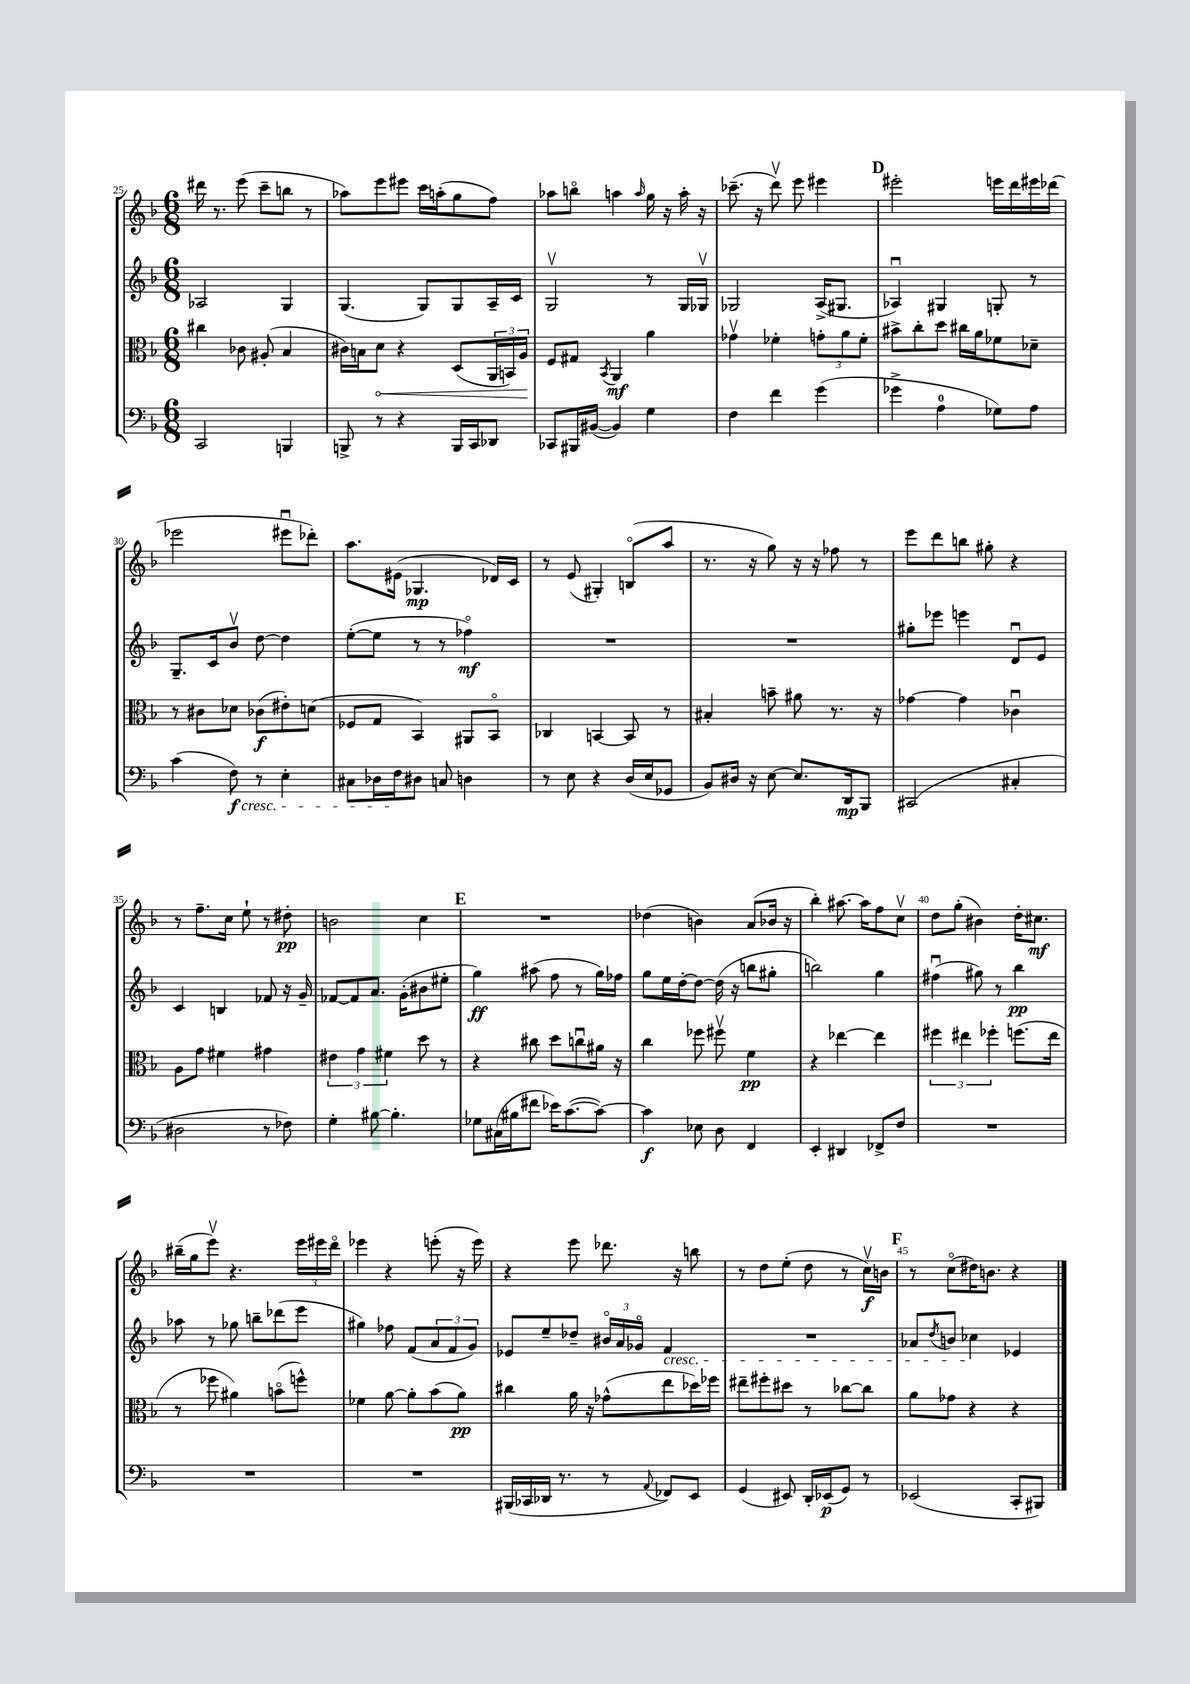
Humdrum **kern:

**kern	**kern	**kern	**kern
*staff4	*staff3	*staff2	*staff1
*clefF4	*clefC3	*clefG2	*clefG2
*k[b-]	*k[b-]	*k[b-]	*k[b-]
*M6/8	*M6/8	*M6/8	*M6/8
2CC	4cc#	2A-	16ddd#
.	.	.	8.r
.	8c-	.	(8eee
.	(8A#'	.	8ccc~
4BBB	4B-	4G	8bb
.	.	.	8r
=	=	=	=
8BBB^	16c#)	(4.G	8aa-)
.	16B	.	.
8r	8d	.	8eee
4r	4r	.	8eee#
.	.	8G)	16ccc
.	.	.	(16aa'
16BBB	(8D	8G	8gg
16CC	.	.	.
8DD-	24AA	16A~	8ff)
.	24BB)	.	.
.	.	16c	.
.	24A	.	.
=	=	=	=
8CC-	8F	2Gv	8aa-
16BBB#	8G#	.	8bbo
([16BB#	.	.	.
.	8qBB-	.	.
4BB#])	4AA	.	4aa
.	.	.	16qqaa
4G	4a	8r	16gg
.	.	.	16r
.	.	16G	16aa'
.	.	16G-v	16r
=	=	=	=
4F	4g-v	2G-	(8.ccc-~
.	.	.	16r
4f	4f-'	.	8dddv)
.	.	.	8eee
(4g	12g'	(16A^	4eee#
.	.	8.G#	.
.	12a	.	.
.	12f-'	.	.
=	=	=	=
4g-^	8b#^	4A-u)	2eee#'
.	8cc'	.	.
4A	8dd	4G#	.
.	16cc#	.	.
.	16a	.	.
8G-)	8f-	8G'	16eee
.	.	.	16ddd
8A	8d-~	8r	16eee#
.	.	.	(16ddd-
=	=	=	=
(4c	8r	8.G~	2eee-
.	8c#	.	.
.	.	16c	.
8F)	8d-	8b-v	.
8r	(8c-	[8dd	.
4E'	8e#')	4dd]	8eee#u
.	(8d	.	8ddd-')
=	=	=	=
8C#	8F-	([8ee'	8.aa
16D-	8G	8ee]	.
16F	.	.	(16e#
8D#	4BB-)	8r	4.G-
8C	.	8r	.
4D	8AA#	4ff-o)	.
.	8BB-o	.	16d-)
.	.	.	16c
=	=	=	=
8r	4C-	2.r	8r
8E	.	.	(8e
4r	[4BB	.	4G#')
(16D	8BB]	.	(8Bo
16E	.	.	.
8GG-	8r	.	8aa
=	=	=	=
8BB-)	4B#'	2.r	8.r
16D#	.	.	.
16r	.	.	16r
[8E	8b~	.	8gg)
8.E]	8a#	.	16r
.	.	.	16r
.	8.r	.	8ff-
16DD	.	.	.
8BBB-	.	.	8r
.	16r	.	.
=	=	=	=
(2CC#	[4g-	8gg#'	8eee
.	.	8eee-	8ddd
.	4g-]	4eee	8bb
.	.	.	8gg#'
4C#'	4c-u	8du	4r
.	.	8e	.
=	=	=	=
2D#	8A	4c	8r
.	8g	.	8.ff~
.	4f#	4B	.
.	.	.	16cc
.	.	.	8ee`
8r	4g#	8f-	8r
8F-)	.	16r	8dd#'
.	.	16g~	.
=	=	=	=
4G'	6e#	[8f-	2b
.	.	8f-]	.
.	6g	.	.
[8B#	.	8.a	.
.	6f#	.	.
4.B#']	.	.	.
.	.	(16g'	.
.	8dd	8b#	4cc
.	8r	8ee#'	.
=	=	=	=
8G-	4r	4gg)	2.r
(16C#	.	.	.
16B#	.	.	.
8f#	8cc#	(8aa#	.
16e-)	8dd	8ff	.
([8.c	.	.	.
.	8ccu	8r	.
8c_)	16a#	16gg)	.
.	16r	16ff-	.
=	=	=	=
4c]	4cc	8gg	(4dd-
.	.	16ee	.
.	.	[16dd'	.
8E-	8ff-	8dd_	4b)
8D	8ff#v	(16dd]	.
.	.	16r	.
4FF	4f	8bb	(8a
.	.	8gg#'	16b-
.	.	.	16r
=	=	=	=
4EE'	4r	2bb)	4bb-')
4DD#	[4ee-	.	[8.aa#
.	.	.	16aa#]
8FF-^	4ee-]	4gg	8ff
8F	.	.	8ccv
=	=	=	=
2.r	6ff#	(4ff#u	8dd
.	.	.	(8gg'
.	6ee#	.	.
.	.	8gg#)	4b#)
.	6ff-'	.	.
.	.	8r	.
.	(8.ff	4bb-	16dd'
.	.	.	8.cc#
.	16ee#	.	.
=	=	=	=
2.r	8r	8aa-	(16bb#~
.	.	.	16gg
.	8ff-	8r	8eeev)
.	4a#)	8gg-	4.r
.	.	8bb~	.
.	(8bo	(8ddd-	.
.	8ff^^)	8eee	24eee
.	.	.	24eee#
.	.	.	24dddo
=	=	=	=
2.r	4f-	4gg#)	4eee-
.	[8a	8ff-	4r
.	8a']	(8f	.
.	(8b-	12a	(8eee'
.	.	12f	.
.	8a)	.	16r
.	.	12g)	.
.	.	.	16eee)
=	=	=	=
(16BBB#	4cc#	8e-	4r
16CC-	.	.	.
16DD-	.	8ee~	.
8.r	.	.	.
.	16a	8dd-~	8eee
.	16r	.	.
8r	(8g-^^	24b#o	8.ddd-
.	.	24a	.
.	.	24g-o	.
8qqAA	.	.	.
8FF-)	8ee	4f	.
.	.	.	16r
8EE	16dd-)	.	8bb
.	16ff-	.	.
=	=	=	=
(4GG	8ee#~	2.r	8r
.	8ff#'	.	8dd
8EE#)	8dd#	.	(8ee'
16DD'	8r	.	8dd
(16EE-	.	.	.
8GG)	[8cc-	.	8r
8r	8cc-]	.	16ccv)
.	.	.	16b
=	=	=	=
(2EE-	8a	8a-	8r
.	.	8qdd	.
.	8g-	8b	(8cco
.	4r	4cc-	16dd#)
.	.	.	8.b
8CC'	4r	4e-	4r
8BBB#)	.	.	.
==	==	==	==
*-	*-	*-	*-
